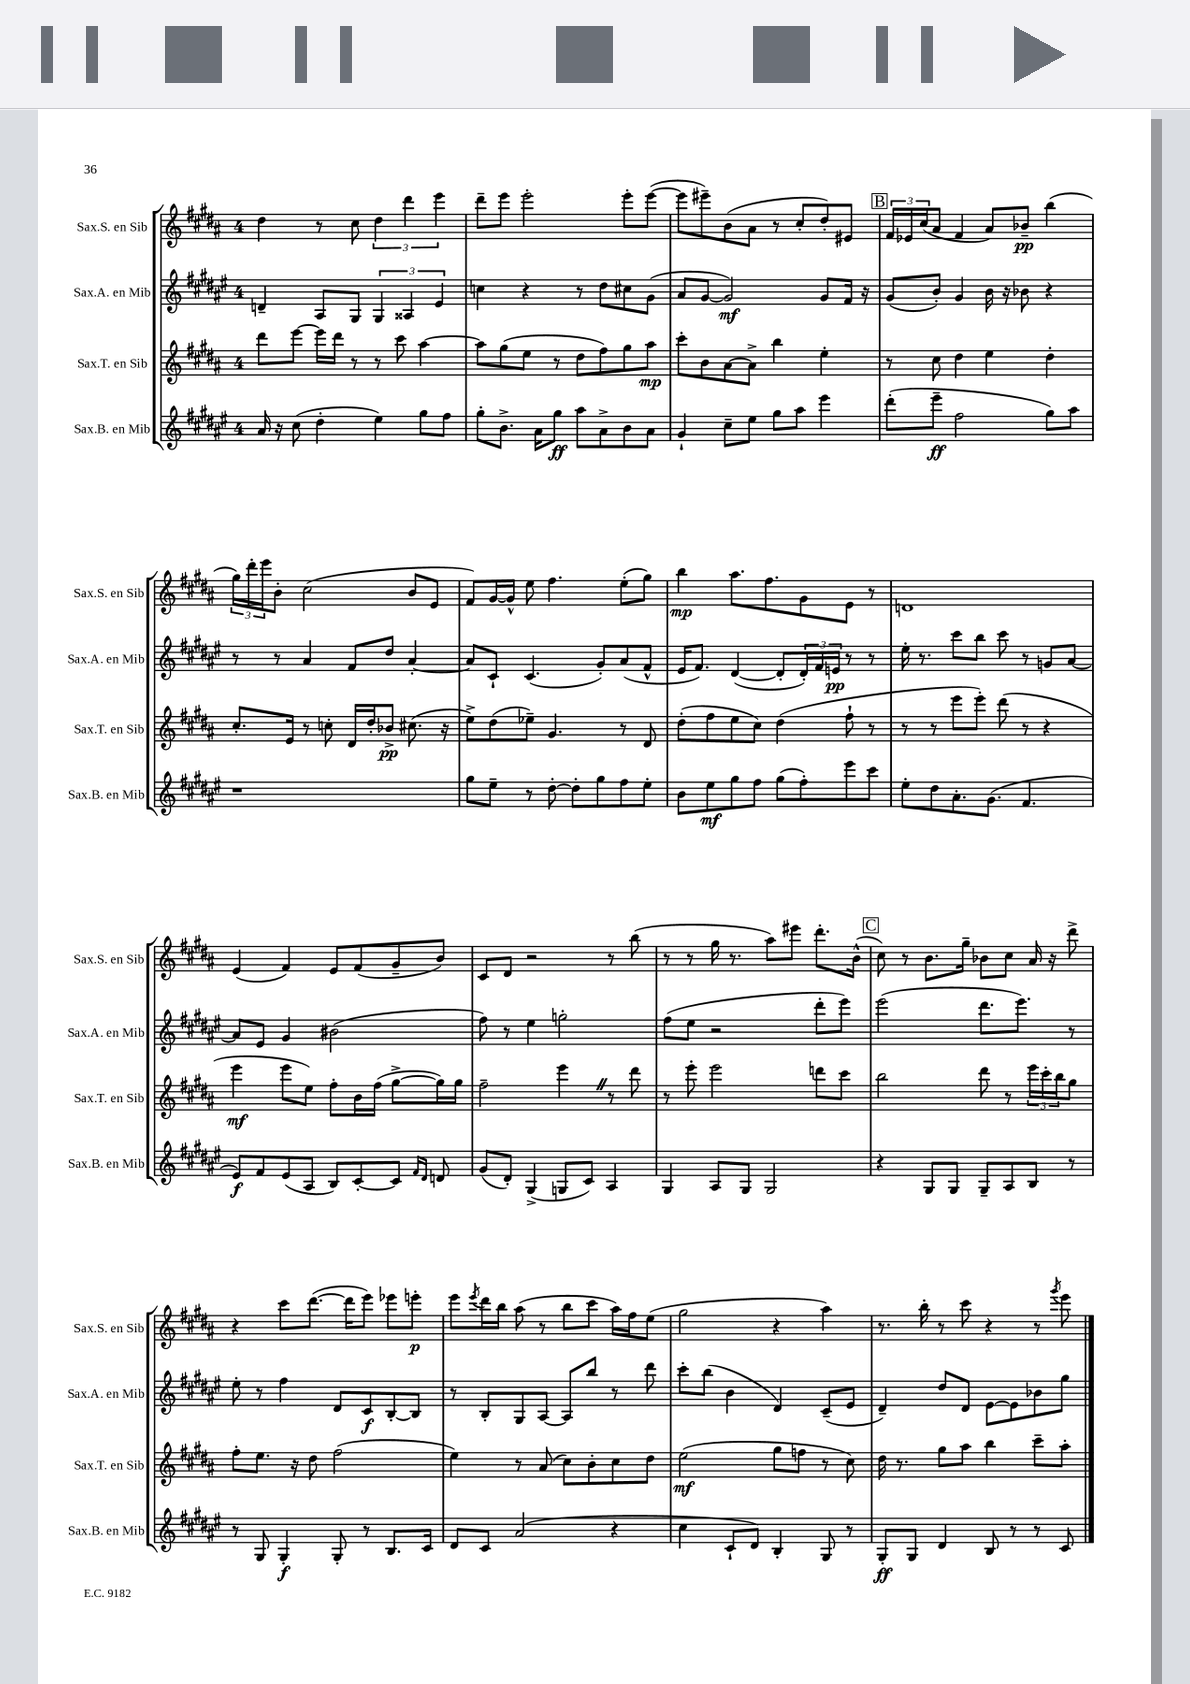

**kern	**kern	**kern	**kern
*staff4	*staff3	*staff2	*staff1
*clefG2	*clefG2	*clefG2	*clefG2
*k[f#c#g#d#a#e#]	*k[f#c#g#d#a#]	*k[f#c#g#d#a#e#]	*k[f#c#g#d#a#]
*M4/4	*M4/4	*M4/4	*M4/4
16a#/	8ddd#\L	4d~/	4dd#\
16r	.	.	.
(8cc#\	[8eee\J	.	.
4dd#'\	16eee\]LL	8A#/L	8r
.	16ddd#\JJ	.	.
.	8r	8G#/J	8cc#\
4ee#\)	8r	6G#/	6dd#\
.	8ccc#\	.	.
.	.	6A##/	6ddd#\
8gg#\L	[4aa#\	.	.
.	.	6e#/	6eee\
8ff#\J	.	.	.
=	=	=	=
8gg#'\L	8aa#\]L	4cc\	8ddd#~\L
8.b^\J	(8gg#\	.	8eee\J
.	8ee\J	4r	2eee'\
16a#\LK	.	.	.
8gg#\J	8r	.	.
8aa#\L	8dd#\L	8r	.
8a#^\	8ff#\)	8dd#\L	.
8b\	8gg#\	8cc#\	8eee'\L
8a#\J	8aa#\J	(8g#\J	([8eee\J
=	=	=	=
4g#`/	8ccc#'\L	8a#/L	8eee\]L
.	8b\	[8g#/J	8eee#~\)
8cc#~\L	[8a#\	2g#/])	(8b\
8ee#\J	8a#^\]J	.	8a#\J
8gg#\L	4bb\	.	8r
8aa#\J	.	.	8cc#'/L
4eee#\	4ee'\	8g#/L	8dd#'/)
.	.	16f#/Jk	8e#/J
.	.	16r	.
=	=	=	=
(8ddd#'\L	8r	(8g#/L	24f#/LL
.	.	.	24e-/
.	.	.	(24cc#/J
8eee#~\J	8cc#\	8b'/J)	8a#/J
2ff#\	4dd#\	4g#/	4f#/
.	4ee\	16b\	8a#/L)
.	.	16r	.
.	.	8b-\	8b-~/J
8gg#\L)	4dd#'\	4r	(4bb\
8aa#\J	.	.	.
=	=	=	=
1r	8.cc#'/L	8r	24gg#\LL)
.	.	.	24ddd#'\
.	.	.	24eee\J
.	.	8r	8b'\J
.	16e/Jk	.	.
.	8r	4a#/	(2cc#\
.	8cc'\	.	.
.	16d#/LL	8f#/L	.
.	16dd#'/J	.	.
.	8b-^/J	8dd#/J	.
.	(8.cc#\	[4a#'/	8b/L
.	.	.	8e/J
.	16r	.	.
=	=	=	=
8gg#\L	8ee^\L)	8a#/]L	8f#/L)
8ee#~\J	(8dd#\	8c#`/J	[16g#/L
.	.	.	16g#^^/]JJ
8r	8ee-~\J)	(4.c#/	8ee\
[8dd#'\	4.g#/	.	4.ff#\
8dd#'\]L	.	.	.
8gg#\	.	8g#'/L)	.
8ff#\	8r	(8a#/	(8ee'\L
8ee#'\J	8d#/	8f#^^/J	8gg#\J)
=	=	=	=
8b\L	(8dd#'\L	16e#/LK	4bb\
.	.	8.f#/J)	.
8ee#\	8ff#\	.	.
8gg#\	8ee\	([4d#/	8.aa#\L
8ff#\J	8cc#\J)	.	.
.	.	.	8.ff#\
(8gg#\L	(4dd#\	8d#'/]L	.
8ff#'\)	.	24d#'/L)	8g#\
.	.	24f#/	.
.	.	24e/JJ	.
8eee#\	8ff#`\	8r	8e\J
8ccc#\J	8r	8r	8r
=	=	=	=
8ee#'\L	8r	16ee#'\	1d
.	.	8.r	.
8dd#\	8r	.	.
8.a#'\	8eee\L	8ccc#\L	.
.	8eee'\J)	8bb\J	.
(8.g#\J	.	.	.
.	(8ddd#\	8ccc#\	.
4.f#/	8r	8r	.
.	4r	8g/L	.
.	.	[8a#/J	.
=	=	=	=
8e#/L)	4eee\	8a#/]L	(4e/
8f#/	.	8e#/J	.
(8e#/	8eee\L	4g#/	4f#/)
8A#/J	8ee\J)	.	.
8B/L)	8ff#'\L	(2b#\	8e/L
[8c#'/	16b\L	.	(8f#/
.	(16ff#\JJ	.	.
8c#/]J	[8gg#^\L	.	8g#~/
16qqf#/LL	.	.	.
16qqd#/JJ	.	.	.
8d/	16gg#\]L)	.	8b/J)
.	16gg#\JJ	.	.
=	=	=	=
(8g#/L	2ff#~\	8ff#\)	8c#/L
8d#'/J)	.	8r	8d#/J
(4G#^/	.	4ee#\	2r
8G/L	4eee\	2gg'\	.
8c#/J)	.	.	.
4A#/	8r	.	8r
.	8ddd#\	.	(8bb\
=	=	=	=
4G#/	8r	(8ff#\L	8r
.	8eee'\	8ee#\J	8r
8A#/L	2eee\	2r	16gg#\
.	.	.	8.r
8G#/J	.	.	.
2G#/	.	.	8aa#\L)
.	.	.	8eee#\J
.	8ddd\L	8ddd#'\L	8.ddd#'\L
.	8ccc#\J	8eee#\J)	.
.	.	.	(16b^^\Jk
=	=	=	=
4r	2bb\	(2eee#\	8cc#\)
.	.	.	8r
8G#/L	.	.	8.b\L
8G#/J	.	.	.
.	.	.	16gg#~\Jk
8G#~/L	8ddd#\	8.ddd#\L	8b-\L
8A#/	8r	.	8cc#\J
.	.	8.eee#\J)	.
8B/J	24eee\LL	.	16a#/
.	24ccc#'\	.	.
.	.	.	16r
.	24bb\J	.	.
8r	8gg#\J	8r	8ddd#^\
=	=	=	=
8r	8ff#'\L	8ee#'\	4r
8G#/	8.ee\J	8r	.
4G#'/	.	4ff#\	8ccc#\L
.	16r	.	.
.	8dd#\	.	([8.ddd#\J
8G#'/	(2ff#\	8d#/L	.
.	.	.	16ddd#\]LK
8r	.	8c#/	8eee\J)
8.B/L	.	[8B'/	8eee-\L
.	.	8B/]J	8eee'\J
16c#/Jk	.	.	.
=	=	=	=
8d#/L	4ee\)	8r	8eee\L
.	.	.	8qeee/
8c#/J	.	8B'/L	16ddd#\L
.	.	.	16bb\JJ
(2a#/	8r	8G#/	(8aa#\
.	(8a#/	[8A#/J	8r
.	8cc#\L)	8A#/]L	8bb\L
.	8b'\	8bb/J	8ccc#\J
4r	8cc#\	8r	16aa#\LL)
.	.	.	16ff#\J
.	8dd#\J	8ddd#\	(8ee\J
=	=	=	=
4cc#\	(2ee\	8ccc#'\L	2gg#\
.	.	(8bb\J	.
8c#`/L	.	4b\	.
8d#/J)	.	.	.
4B'/	8gg#\L	4d#/)	4r
.	8ff\J	.	.
8G#/	8r	(8c#~/L	4aa#\)
8r	8cc#\)	8e#/J	.
=	=	=	=
8G#'/L	16dd#\	4d#~/)	8.r
.	8.r	.	.
8G#/J	.	.	.
.	.	.	16bb'\
4d#/	8gg#\L	8dd#/L	8r
.	8aa#\J	8d#/J	8ccc#\
8B/	4bb\	[8e#\L	4r
8r	.	8e#\]	.
8r	8ccc#~\L	8b-\	8r
.	.	.	8qggg#/
8c#/	8aa#'\J	8gg#\J	8eee\
==	==	==	==
*-	*-	*-	*-
